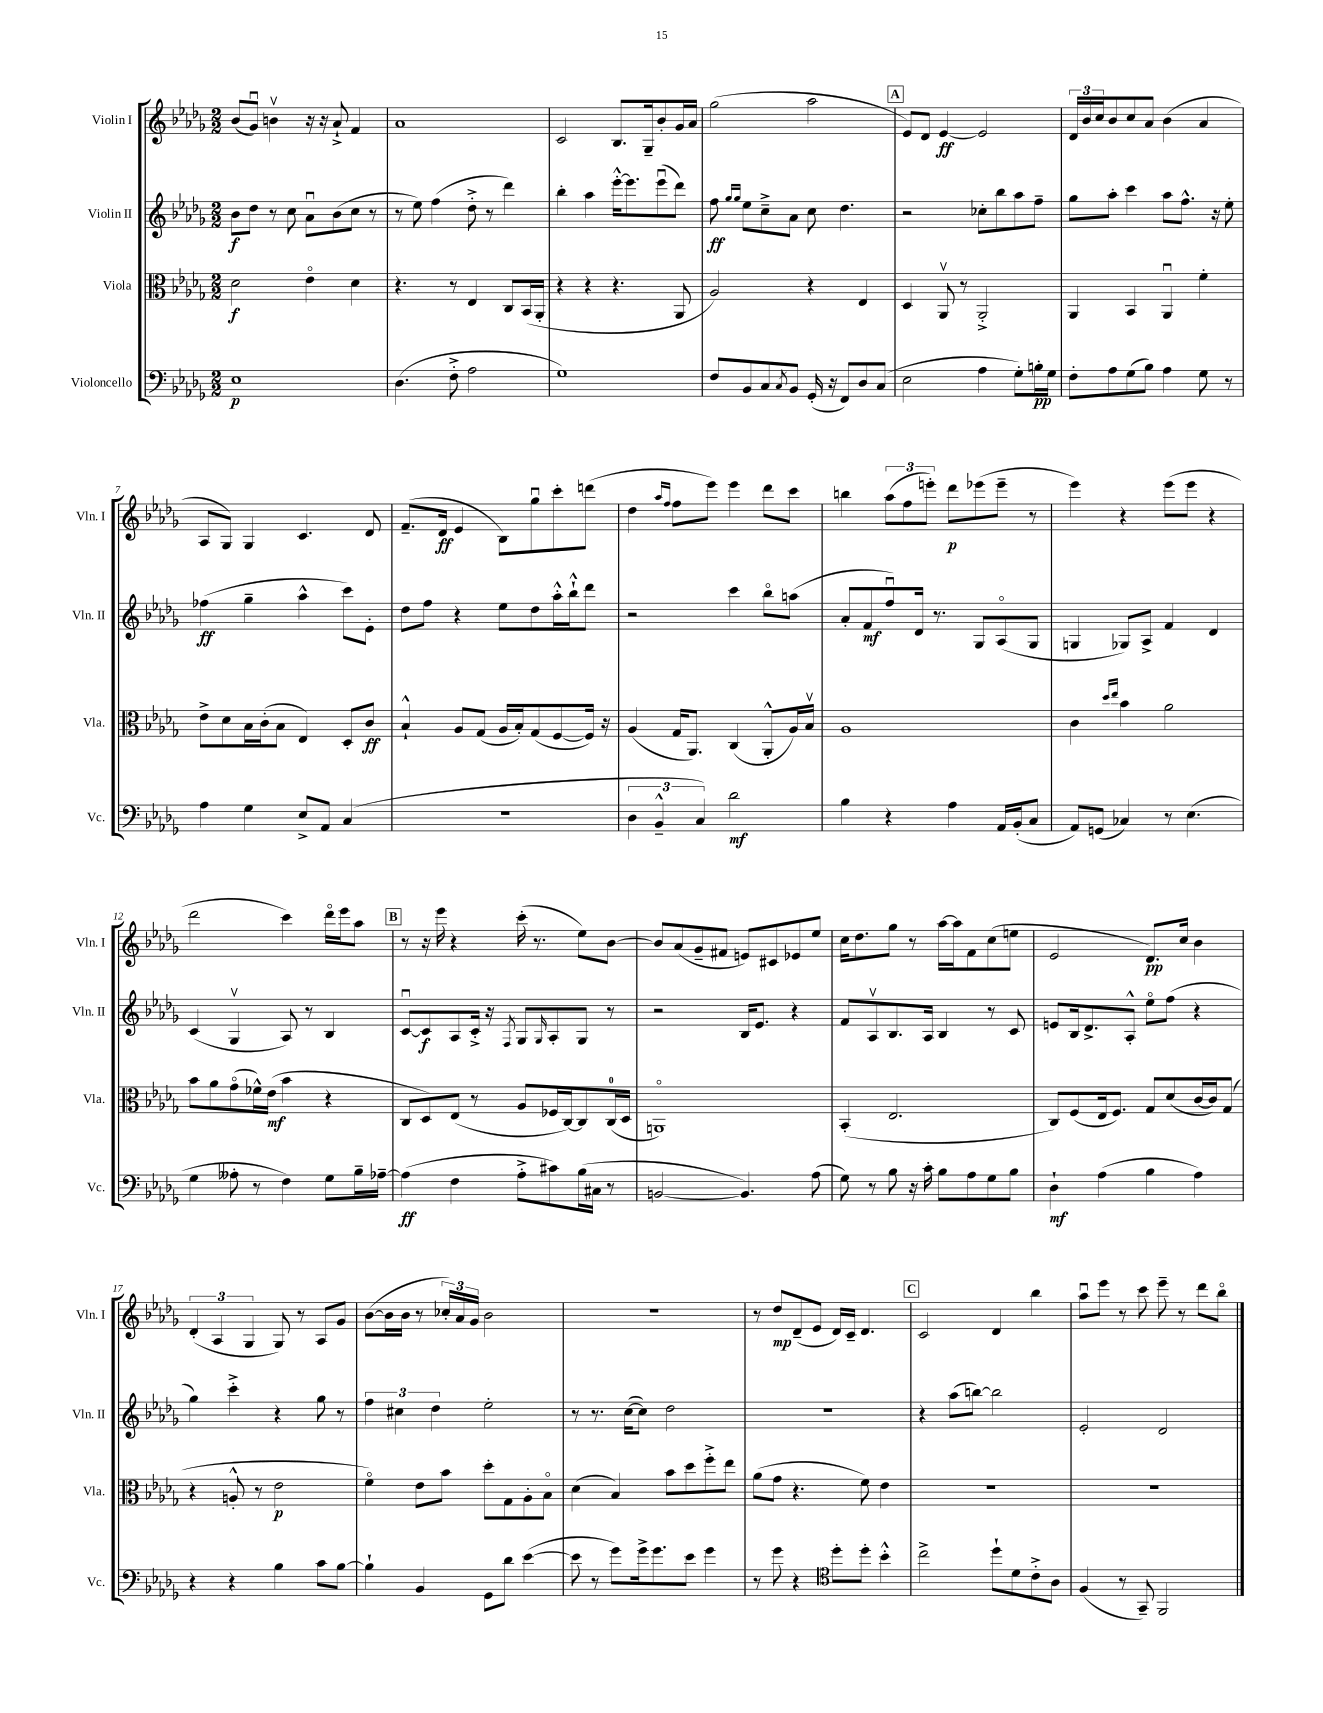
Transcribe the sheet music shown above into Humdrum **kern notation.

**kern	**kern	**kern	**kern
*staff4	*staff3	*staff2	*staff1
*clefF4	*clefC3	*clefG2	*clefG2
*k[b-e-a-d-g-]	*k[b-e-a-d-g-]	*k[b-e-a-d-g-]	*k[b-e-a-d-g-]
*M2/2	*M2/2	*M2/2	*M2/2
1E-	2d-	8b-	(8b-
.	.	8dd-	8g-u)
.	.	8r	4bv
.	.	8cc	.
.	4e-o	8a-u	16r
.	.	.	16r
.	.	(8b-	8a-`^
.	4d-	8cc	4f
.	.	8r	.
=	=	=	=
(4.D-	4.r	8r	1a-
.	.	8ee-)	.
.	.	(4ff	.
8F'^	8r	.	.
2A-	4E-	8dd-'^	.
.	.	8r	.
.	8C	4ddd-)	.
.	(16BB-	.	.
.	16AA-'	.	.
=	=	=	=
1G-)	4r	4bb-'	2c
.	4r	4aa-	.
.	4.r	[16eee-'^^	8.B-
.	.	8.eee-]	.
.	.	.	16G-~
.	.	(8eee-u	8b-'
.	8AA-	8ddd-)	16g-
.	.	.	16a-
=	=	=	=
8F	2A-)	8ff	(2gg-
.	.	16qqgg-	.
.	.	16qqgg-	.
8BB-	.	8ee-	.
8C	.	8cc~^	.
8qC	.	.	.
8BB-	.	8a-	.
(16GG-'	4r	8cc	2aa-
16r	.	.	.
8FF)	.	4.dd-	.
8D-	4E-	.	.
(8C	.	.	.
=	=	=	=
2E-	4D-	2r	8e-)
.	.	.	8d-
.	8AA-v	.	[4e-
.	8r	.	.
4A-	2AA-'^	8cc-'	2e-]
.	.	8bb-	.
8G-')	.	8aa-	.
16B'	.	8ff~	.
16G-	.	.	.
=	=	=	=
8F'	4AA-	8gg-	24d-
.	.	.	24b-
.	.	.	24cc
8A-	.	8aa-'	8b-
(8G-	4BB-	4ccc	8cc
8B-)	.	.	8a-
4A-	4AA-u	8aa-	(4b-
.	.	8.ff^^	.
8G-	4f'	.	4a-
.	.	16r	.
8r	.	8ee-'	.
=	=	=	=
4A-	8e-^	(4ff-	8A-
.	8d-	.	8G-)
4G-	16B-	4gg-~	4G-
.	(16c'	.	.
.	8B-	.	.
8E-^	4E-)	4aa-^^	4.c
8AA-	.	.	.
(4C	8D-'	8ccc)	.
.	8c	8e-'	8d-
=	=	=	=
1r	4B-`^^	8dd-	(8.f~
.	.	8ff	.
.	.	.	16d-
.	8A-	4r	4e-
.	(8G-	.	.
.	16A-	8ee-	8B-)
.	16B-')	.	.
.	(8G-	8dd-	8gg-u
.	[8F	16aa-'^^	8ccc'
.	.	16bb-`^^	.
.	16F])	8ddd-	(8ddd
.	16r	.	.
=	=	=	=
6D-	(4A-	2r	4dd-
6BB-~^^	.	.	.
.	.	.	16qqaa-
.	.	.	16qqff
.	16G-	.	8ff
.	8.AA-)	.	.
6C)	.	.	.
.	.	.	8eee-)
2d-	(4C	4ccc	4eee-
.	8AA-'^^	8bb-o	8ddd-
.	16A-)	(8aa	8ccc
.	16B-v	.	.
=	=	=	=
4B-	1A-	8a-'	4bb
.	.	8f	.
4r	.	8ffu)	(12aa-
.	.	.	12ff
.	.	16d-	.
.	.	.	12eee')
.	.	8.r	.
4A-	.	.	8ddd-
.	.	8G-	(8eee-
16AA-	.	(8A-o	8eee-~
(16BB-'	.	.	.
8C	.	8G-	8r
=	=	=	=
8AA-)	4c	4G	4eee-)
(8GG	.	.	.
.	16qqdd-	.	.
.	16qqee-	.	.
4C-)	4b-	8G-)	4r
.	.	8A-^	.
8r	2a-	4f	(8eee-
(4.E-	.	.	8eee-
.	.	4d-	4r
=	=	=	=
4G-	8b-	(4c	2ddd-
.	8a-	.	.
8A--'	(8g-o	4G-v	.
8r	16f-^^)	.	.
.	(16e-	.	.
4F)	4b-	8A-)	4ccc)
.	.	8r	.
8G-	4r	4B-	16ddd-o
.	.	.	16eee-
16B-~	.	.	8aa-
[16A-~	.	.	.
=	=	=	=
(4A-]	8C	[8cu	8r
.	8D-)	8c]	16r
.	.	.	16eee-
4F	(8E-	8A-	4r
.	8r	16c'^	.
.	.	16r	.
.	.	8qF	.
8A-'^	8A-	8G-	(16ccc'
.	.	.	8.r
.	.	16qqG-	.
8c#)	16F-	8A-'	.
.	[16C)	.	.
(16B-	8C]	8G-	8ee-)
16C#	.	.	.
8r	(16C	8r	[8b-
.	16D-	.	.
=	=	=	=
[2BB	1AAo)	2r	8b-]
.	.	.	(8a-
.	.	.	8g-~
.	.	.	8f#
4.BB])	.	16B-	8e)
.	.	8.e-	.
.	.	.	8c#
.	.	4r	8e-
(8A-	.	.	8ee-
=	=	=	=
8G-)	(4BB-'	8f	16cc
.	.	.	8.dd-
8r	.	8A-v	.
8B-	2.E-	8.B-	8gg-
16r	.	.	8r
16c'	.	16A-	.
8B-	.	4B-	[16aa-
.	.	.	16aa-]
8A-	.	.	8f
8G-	.	8r	(8cc
8B-	.	8c	8ee
=	=	=	=
4D-`	8C)	8e	2e-
.	(8F	16B-	.
.	.	8.d-^	.
(4A-	16E-	.	.
.	8.F)	.	.
.	.	8A-'^^	.
4B-	8G-	8ee-o	8.d-)
.	(8d-	(8ff	.
.	.	.	16cc
4A-)	[16c	4r	4b-
.	16c])	.	.
.	(8G-	.	.
=	=	=	=
4r	4r	4gg-)	(6d-'
.	.	.	6A-
4r	8A'^^	4ccc'^	.
.	.	.	6G-
.	8r	.	.
4B-	2e-	4r	8G-)
.	.	.	8r
8c	.	8gg-	8A-
[8B-	.	8r	8g-
=	=	=	=
4B-`]	4fo)	6ff	([8b-
.	.	.	16b-]
.	.	6cc#	.
.	.	.	16b-
4BB-	8e-	.	8r
.	.	6dd-	.
.	8b-	.	24cc-')
.	.	.	24a-
.	.	.	24g-
8GG-	8dd-'	2ee-'	2b-
8d-	8G-	.	.
([4e-	8A-'	.	.
.	8B-o	.	.
=	=	=	=
8e-]	(4d-	8r	1r
8r	.	8.r	.
8g-)	4B-)	.	.
.	.	([16cc	.
16g-^	.	8cc])	.
8.g-	.	.	.
.	8b-	2dd-	.
8e-	8dd-	.	.
4g-	8ff'^	.	.
.	8ee-	.	.
=	=	=	=
8r	(8a-	1r	8r
8g-	8g-	.	8dd-
4r	4.r	.	(8d-~
.	.	.	8e-
*clefC4	*	*	*
8dd-'	.	.	16d-)
.	.	.	16c~
8dd-'	8f)	.	4.d-
4b-'^^	4e-	.	.
=	=	=	=
2cc^	1r	4r	2c
.	.	(8aa-	.
.	.	[8bb)	.
8dd-`	.	2bb]	4d-
8d-	.	.	.
8c'^	.	.	4bb-
8A-	.	.	.
=	=	=	=
(4F	1r	2e-'	8aa-u
.	.	.	8eee-
8r	.	.	8r
8GG-~)	.	.	8ccc
2FF	.	2d-	8eee-~
.	.	.	8r
.	.	.	8ddd-
.	.	.	8bb-o
==	==	==	==
*-	*-	*-	*-
